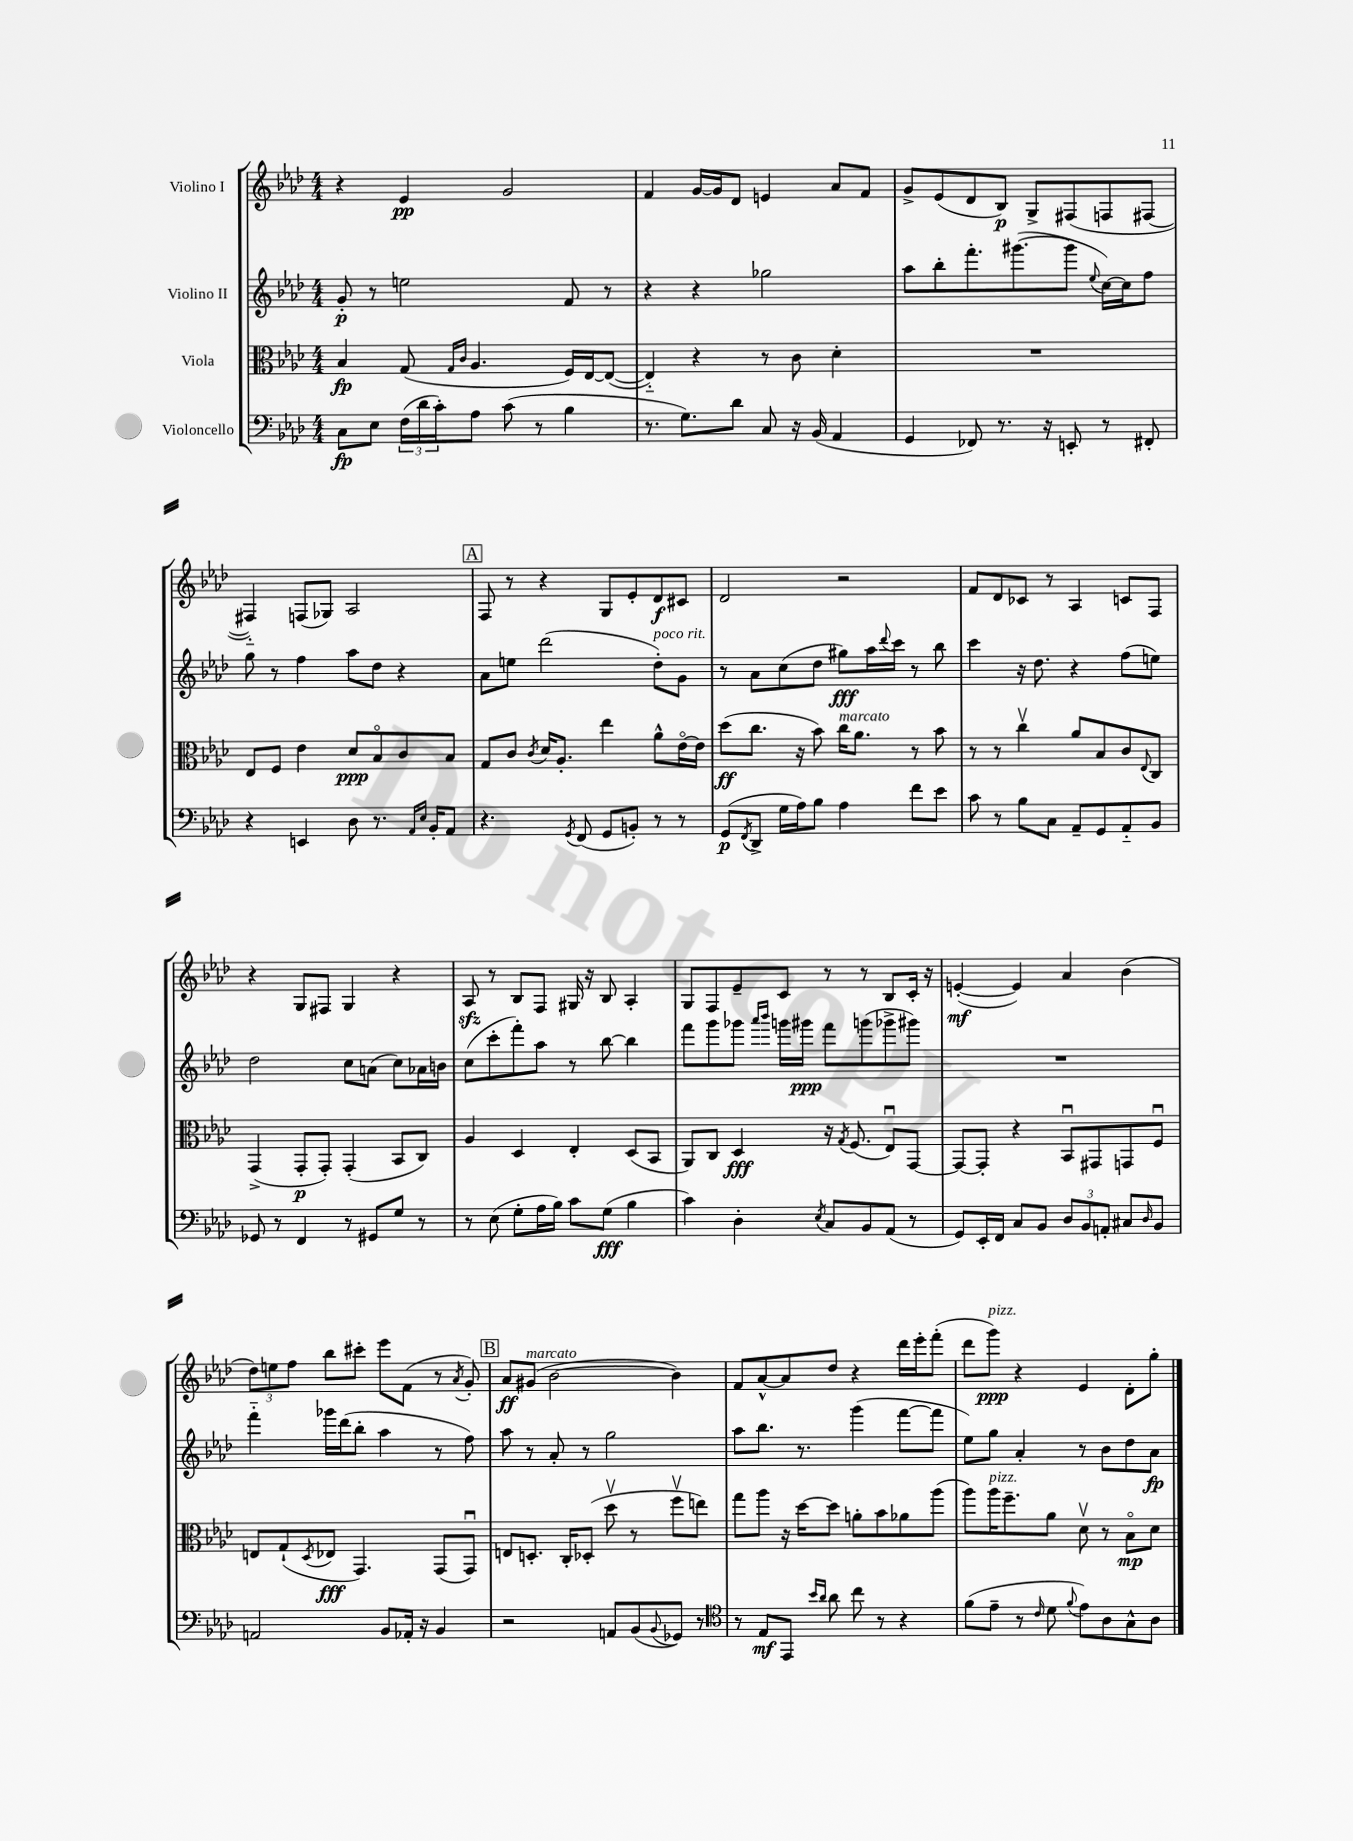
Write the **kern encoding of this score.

**kern	**kern	**kern	**kern
*staff4	*staff3	*staff2	*staff1
*clefF4	*clefC3	*clefG2	*clefG2
*k[b-e-a-d-]	*k[b-e-a-d-]	*k[b-e-a-d-]	*k[b-e-a-d-]
*M4/4	*M4/4	*M4/4	*M4/4
8C\L	4B-/	8g'/	4r
8E-\J	.	8r	.
(24F\LL	(8G/	2ee\	4e-/
24d-\	.	.	.
24c'\J)	.	.	.
.	16qqG/LL	.	.
.	16qqc/JJ	.	.
8A-\J	4.A-/	.	.
(8c\	.	.	2g/
8r	.	.	.
4B-\	16F/LL)	8f/	.
.	[16E-/J	.	.
.	(8E-/_J	8r	.
=	=	=	=
8.r	4E-'~/])	4r	4f/
8.G\L)	.	.	.
.	4r	4r	[16g/LL
.	.	.	16g/]J
8d-\J	.	.	8d-/J
8C/	8r	2gg-\	4e/
16r	8c\	.	.
(16BB-/	.	.	.
4AA-/	4d-'\	.	8a-/L
.	.	.	8f/J
=	=	=	=
4GG/	1r	8aa-\L	8g^/L
.	.	8bb-'\	(8e-/
8FF-/)	.	8.fff'\	8d-/
8.r	.	.	8B-/J)
.	.	([8.ggg#\	.
.	.	.	8G^/L
16r	.	.	.
8EE'/	.	8ggg#\]J	(8F#/
.	.	8qqee-/	.
8r	.	[16cc\LL)	8F/
.	.	16cc\]J	.
8FF#'/	.	8ff\J	[8F#/J
=	=	=	=
4r	8E-/L	8gg\	4F#'~/])
.	8F/J	8r	.
4EE/	4e-\	4ff\	(8F/L
.	.	.	8G-/J)
8D-\	8d-/L	8aa-\L	2A-/
8.r	8B-o/	8dd-\J	.
.	8c/	4r	.
16qqAA-/LL	.	.	.
16qqE-/JJ	.	.	.
16BB-'/LK	.	.	.
8AA-/J	8B-/J	.	.
=	=	=	=
4.r	8G/L	8a-\L	8F/
.	8c/J	8ee\J	8r
.	8qc/	.	.
.	16d-/LK	(2ddd-\	4r
.	8.A-'/J	.	.
8qGG/	.	.	.
(8FF/	.	.	.
8GG/L	4ee-\	.	8G/L
8BB'/J)	.	.	8e-'/
8r	8a-^^\L	8dd-'\L)	8d-/
8r	[16e-o\L	8g\J	8c#/J
.	16e-\]JJ	.	.
=	=	=	=
(8GG/L	(8dd-\L	8r	2d-/
8qFF/	.	.	.
8DD-^/J	8.cc\J	8a-\L	.
16G\LL	.	(8cc\	.
16A-\J)	16r	.	.
8B-\J	8b-\)	8dd-\J	.
4A-\	16cc\LK	8gg#\L)	2r
.	8.a-\J	.	.
.	.	16aa-\L	.
.	.	8qqddd-/	.
.	.	16ccc\JJ	.
8f\L	8r	8r	.
8e-\J	8b-\	8bb-\	.
=	=	=	=
8c\	8r	4ccc\	8f/L
8r	8r	.	8d-/
8B-\L	4ccv\	16r	8c-/J
.	.	8.dd-\	.
8C\J	.	.	8r
8AA-~/L	8a-/L	4r	4A-/
8GG/	8B-/	.	.
8AA-'~/	8c/	(8ff\L	8c/L
.	8qqE-/	.	.
8BB-/J	8C/J	8ee\J)	8F/J
=	=	=	=
8GG-/	(4GG^/	2dd-\	4r
8r	.	.	.
4FF/	8GG'/L	.	8G/L
.	8GG'/J)	.	8F#/J
8r	(4GG'/	8cc\L	4G/
8GG#/L	.	(8a\J	.
8G/J	8BB-/L	8cc\L)	4r
8r	8C/J)	16a-\L	.
.	.	16b\JJ	.
=	=	=	=
8r	4A-/	(8cc\L	8A-/
(8E-\	.	8ccc'\	8r
8G'\L	4D-/	8fff'\)	8B-/L
16A-\L	.	8aa-\J	8F/J
16B-\JJ)	.	.	.
8c\L	4E-'/	8r	16G#/
.	.	.	16r
(8G\J	.	[8bb-\	8B-/
4B-\	(8D-/L	4bb-\]	4A-'/
.	8BB-/J	.	.
=	=	=	=
4c\)	8AA-/L)	8fff\L	8G/L
.	8C/J	8ggg\	8F/
4D-'\	4D-/	8ggg-\J	8e-~/
.	.	16qqaaa-/LL	.
.	.	16qqbbb-/JJ	.
.	.	16ggg\LL	8c/J
.	.	16ggg#\JJ	.
8qE-/	.	.	.
8C/L	16r	8fff\L	8r
.	8qG/	.	.
.	(8.F/	.	.
8BB-/	.	(8ggg\	8r
(8AA-/J	8E-u/L)	8ggg-^\	8B-/L
8r	[8GG/J	8ggg#\J)	16c'/Jk
.	.	.	16r
=	=	=	=
8GG/L)	8GG/_L	1r	([4e'/
16EE-'/L	8GG'/]J	.	.
16FF/JJ	.	.	.
8C/L	4r	.	4e/])
8BB-/J	.	.	.
12D-/L	8BB-u/L	.	4a-/
12BB-/	.	.	.
.	8GG#/	.	.
12AA'/J	.	.	.
8C#/L	8GG/	.	(4b-\
16qqD-/	.	.	.
8BB-/J	8Fu/J	.	.
=	=	=	=
2AA/	8E/L	4fff'~\	12dd-\L)
.	.	.	12ee\
.	(8G`/	.	.
.	.	.	12ff\J
.	8qD-/	.	.
.	8E-/J	16ggg-\LL	8bb-\L
.	.	(16ddd-\J	.
.	4.GG/)	8bb-'\J	8ccc#'\J
8BB-/L	.	4aa-\	8eee-\L
16AA-'/Jk	.	.	(8f\J
16r	.	.	.
4BB-/	(8GG/L	8r	8r
.	.	.	8qa-/
.	8GGu/J)	8ff\)	8g'/)
=	=	=	=
2r	8E/L	8aa-\	8a-/L
.	8.D'/J	8r	(8g#/J
.	.	8a-'/	[2b-\
.	16C'/LK	.	.
.	(8D-'/J	8r	.
8AA/L	8dd-v\	2gg\	.
(8BB-/	8r	.	.
8qqBB-/	.	.	.
8GG-/J)	8ffv\L	.	4b-\])
8r	8ee\J)	.	.
=	=	=	=
*clefC4	*	*	*
8r	8gg\L	8aa-\L	8f/L
8E-/L	8aa-\J	8.bb-\J	[8a-^^/
8EE-/J	16r	.	8a-/]
.	[16dd-\LK	8.r	.
16qqb-/LL	.	.	.
16qqa-/JJ	.	.	.
8a-\	8dd-\]J	.	8dd-/J
8cc\	8a'\L	(4ggg\	4r
8r	8b-\	.	.
4r	8a-\	[8fff\L	16ddd-\LL
.	.	.	16eee-'\J
.	(8aa-\J	8fff\]J	(8fff'\J
=	=	=	=
(8f\L	8aa-\L)	8ee-\L)	8ddd-\L
8e-~\J	16aa-\K	8gg\J	8ggg\J)
.	8.ff~\	.	.
8r	.	4a-'/	4r
16qqc/	.	.	.
8d-\	8a-\J	.	.
8qqf/	.	.	.
8e-\L)	8d-v\	8r	4e-/
8A-\	8r	8b-\L	.
8G^^\	8B-o\L	8dd-\	8d-'\L
8A-\J	8d-\J	8a-\J	8gg'\J
==	==	==	==
*-	*-	*-	*-
